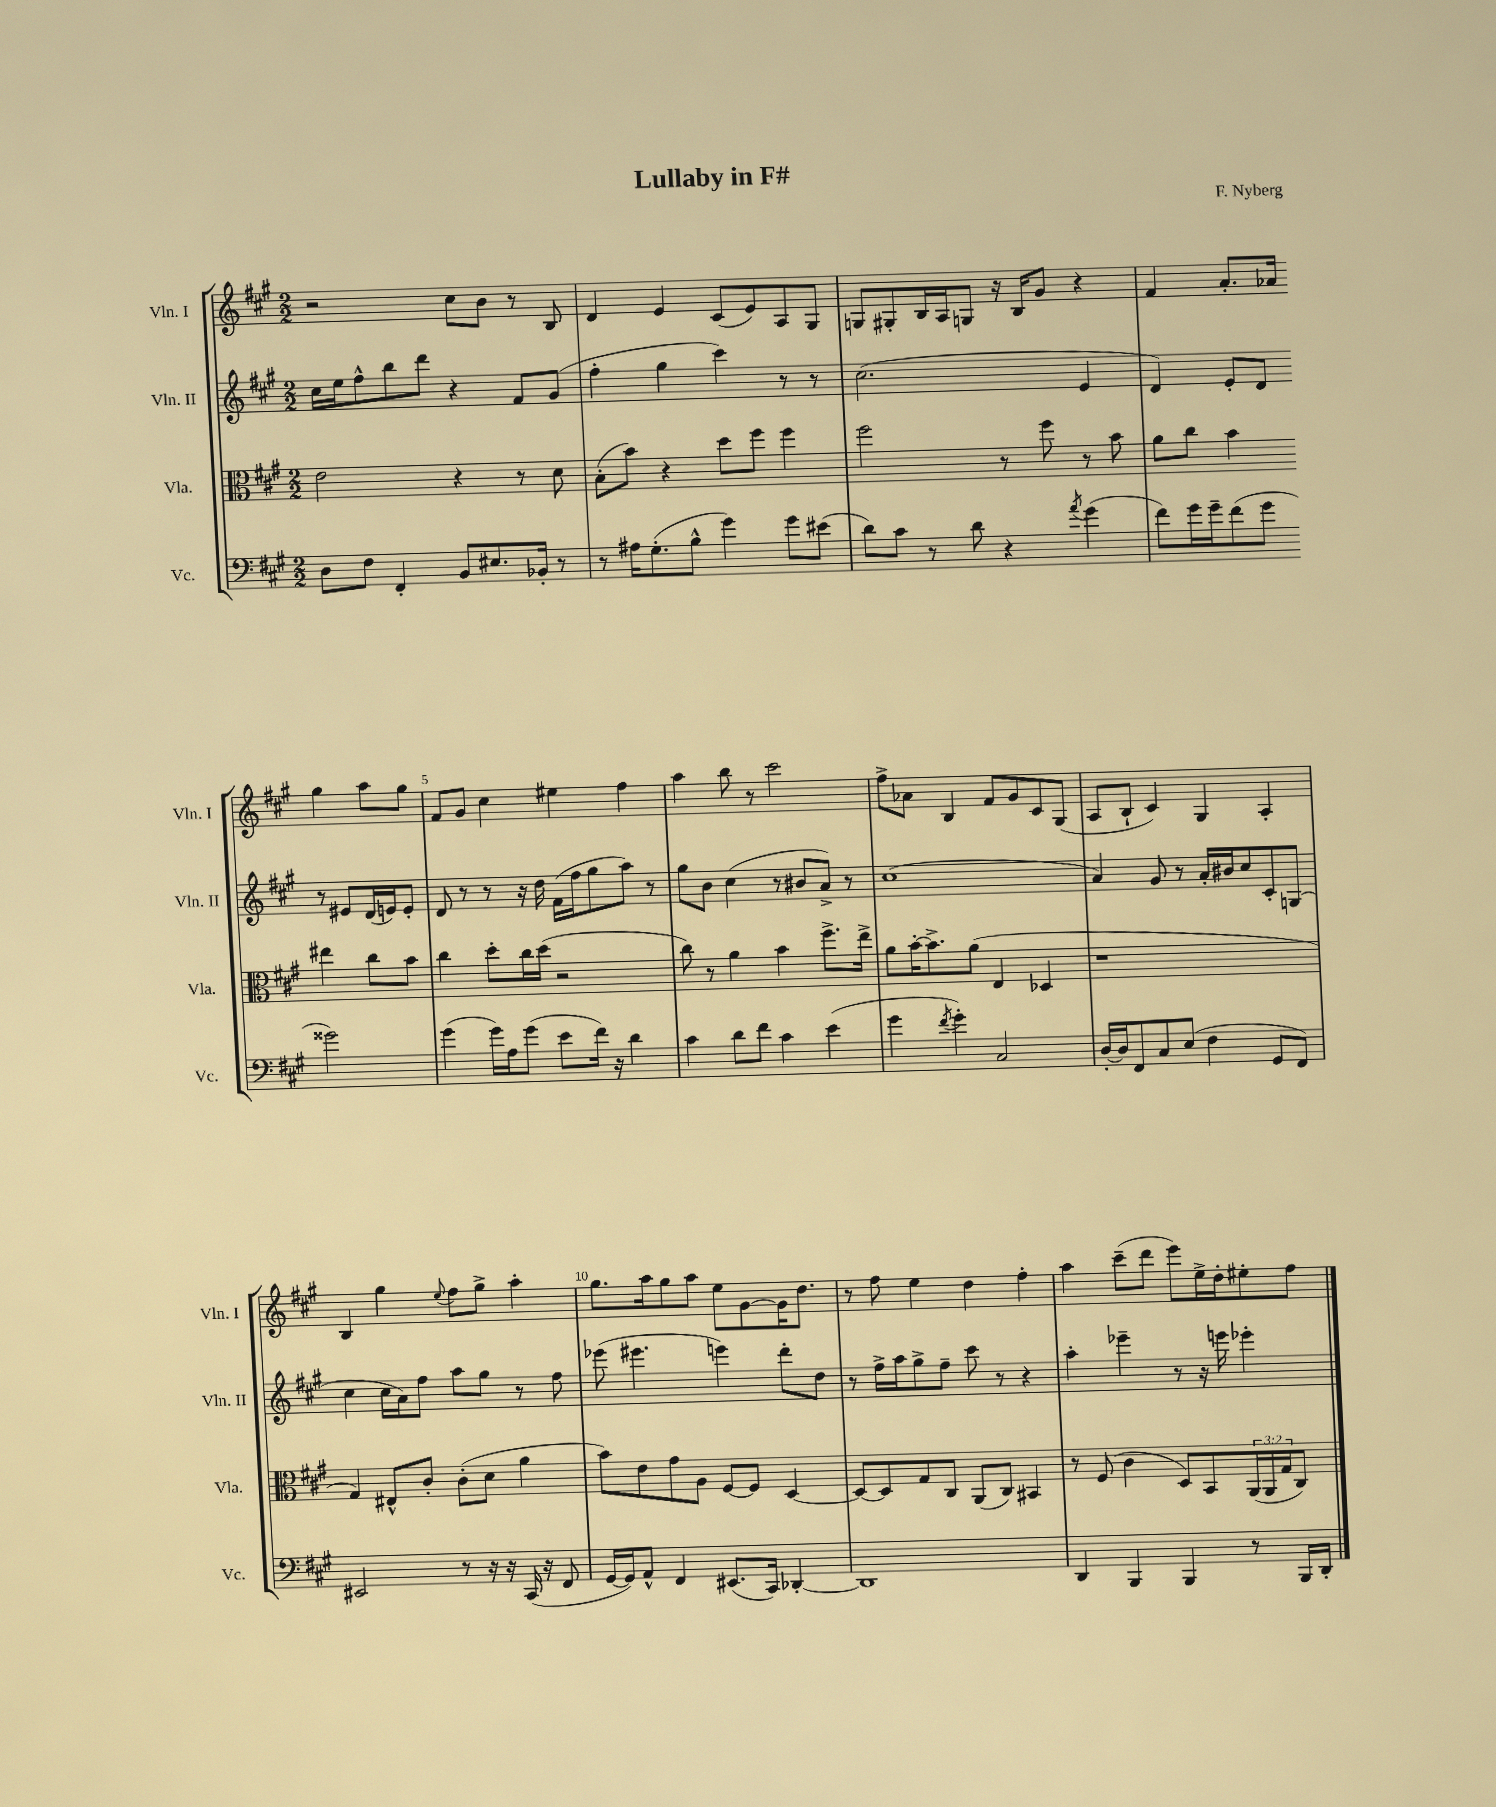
\header { title = "Lullaby in F#" composer = "F. Nyberg" }
<<
\new StaffGroup <<
\new Staff = "s0" \with { instrumentName = "Vln. I" shortInstrumentName = "Vln. I" } {
    \clef treble \key a \major \numericTimeSignature \time 2/2
    r2 cis''8 b'8 r8 b8 |
    d'4 e'4 cis'8( e'8) a8 gis8 |
    g8 gis8-. b16 a16 g8 r16 b16 gis'8 r4 |
    fis'4 a'8.-. aes'16 gis''4 a''8 gis''8 |
    fis'8 gis'8 cis''4 eis''4 fis''4 |
    a''4 b''8 r8 cis'''2 |
    fis''8-> aes'8 b4 fis'8 gis'8 cis'8 gis8( |
    a8 b8-! cis'4) gis4 a4-. |
    b4 gis''4 \appoggiatura { e''8 } fis''8 gis''8-> a''4-. |
    gis''8. a''16 gis''8 a''8 e''8 gis'8~ gis'16 d''8. |
    r8 fis''8 e''4 d''4 fis''4-. |
    a''4 cis'''8--( d'''8 e'''8) e''16-> d''16-. eis''8-. fis''8 \bar "|." |
}
\new Staff = "s1" \with { instrumentName = "Vln. II" shortInstrumentName = "Vln. II" } {
    \clef treble \key a \major \numericTimeSignature \time 2/2
    cis''16 e''16 fis''8-^ b''8 d'''8 r4 fis'8 gis'8( |
    fis''4-. gis''4 cis'''4) r8 r8 |
    cis''2.( e'4 |
    d'4) e'8-. d'8 r8 eis'8 d'16( e'16) e'8-. |
    d'8 r8 r8 r16 d''16 fis'16( fis''16 gis''8 a''8) r8 |
    gis''8 b'8 cis''4( r8 bis'8 a'8->) r8 |
    cis''1( |
    a'4) gis'8 r8 a'16-. bis'16 cis''8 cis'8-. g8( |
    cis''4 cis''16 a'16) fis''8 a''8 gis''8 r8 fis''8 |
    ees'''8( eis'''4. e'''4) d'''8-. d''8 |
    r8 fis''16-> a''16 gis''8-> fis''8-- cis'''8 r8 r4 |
    a''4-. ees'''4-- r8 r16 e'''16 ees'''4-. \bar "|." |
}
\new Staff = "s2" \with { instrumentName = "Vla." shortInstrumentName = "Vla." } {
    \clef alto \key a \major \numericTimeSignature \time 2/2 \override Staff.TupletNumber.text = #tuplet-number::calc-fraction-text
    e'2 r4 r8 d'8 |
    b8-.( b'8) r4 d''8 fis''8 fis''4 |
    fis''2 r8 fis''8 r8 b'8 |
    a'8 cis''8 b'4 eis''4 cis''8 b'8 |
    cis''4 d''8-. cis''16 d''16( r2 |
    cis''8) r8 a'4 b'4 fis''8.-> e''16-> |
    a'8 b'16~-. b'8.-> a'8( e4 des4 |
    r1 |
    gis4) eis8-^ cis'8-. cis'8-.( d'8 a'4 |
    b'8) e'8 gis'8 a8 fis8~ fis8 d4~ |
    d8~ d8 gis8 cis8 a,8( cis8) bis,4 |
    r8 fis8( cis'4 d8) b,8 \tuplet 3/2 { a,16( a,16 gis16 } cis8) \bar "|." |
}
\new Staff = "s3" \with { instrumentName = "Vc." shortInstrumentName = "Vc." } {
    \clef bass \key a \major \numericTimeSignature \time 2/2
    d8 fis8 fis,4-. b,8 eis8. bes,16-. r8 |
    r8 ais16 gis8.-.( b8-^ gis'4) gis'8 eis'8( |
    d'8) cis'8 r8 d'8 r4 \acciaccatura { a'8 } gis'4( |
    fis'8) gis'16 gis'16-- fis'8( gis'8 gisis'2) |
    gis'4( gis'16) a16 gis'8( e'8 fis'16) r16 d'4 |
    cis'4 d'8 fis'8 cis'4 e'4( |
    gis'4 \acciaccatura { fis'8 } gis'4-.) cis2 |
    d16~-. d16 fis,8 cis8 e8( fis4 gis,8 fis,8) |
    eis,2 r8 r16 r16 cis,16( r16 fis,8 |
    gis,16~ gis,16) a,8-^ fis,4 eis,8.( cis,16) des,4~-. |
    des,1 |
    d,4 b,,4 b,,4 r8 b,,16 d,16-. \bar "|." |
}
>>
>>
\layout { \context { \Score \override BarNumber.break-visibility = ##(#f #t #t) barNumberVisibility = #(every-nth-bar-number-visible 5) } }
